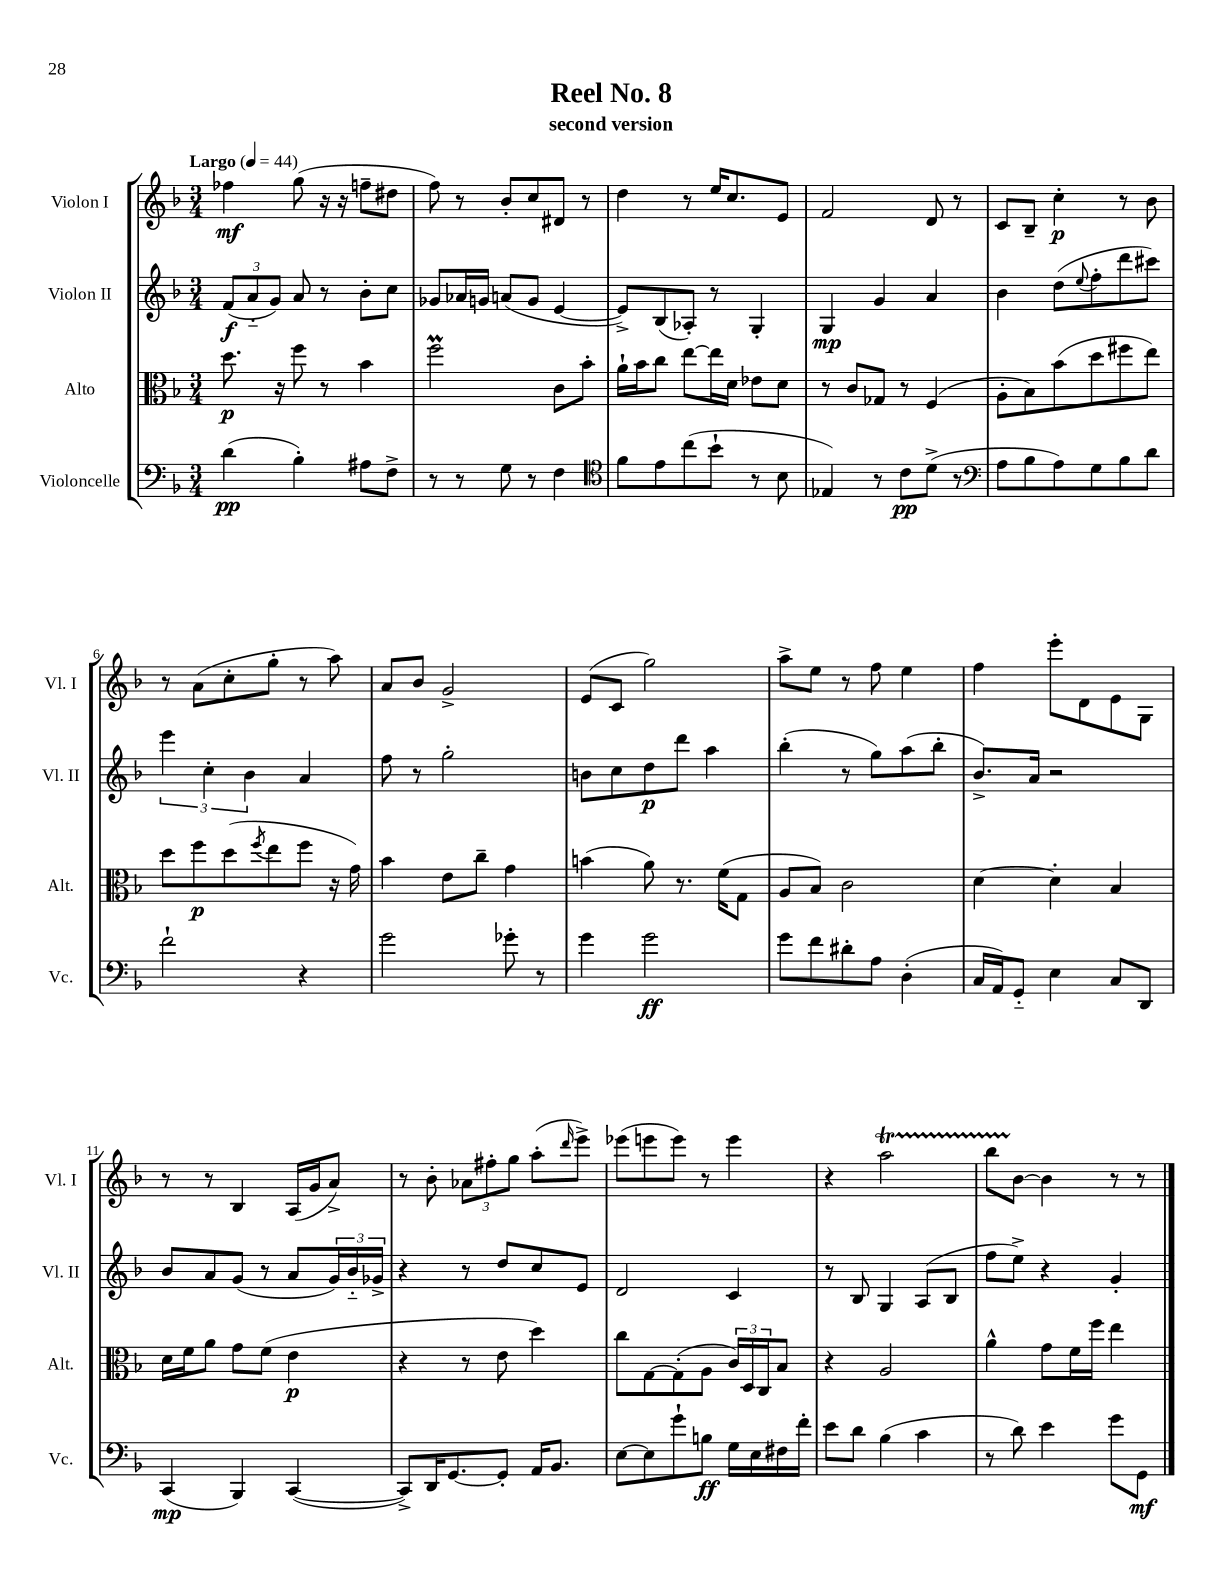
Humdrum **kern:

**kern	**dynam	**kern	**dynam	**kern	**dynam	**kern	**dynam
*part4	*part4	*part3	*part3	*part2	*part2	*part1	*part1
*staff4	*staff4	*staff3	*staff3	*staff2	*staff2	*staff1	*staff1
*I"Violoncelle	*	*I"Alto	*	*I"Violon II	*	*I"Violon I	*
*I'Vc.	*	*I'Alt.	*	*I'Vl. II	*	*I'Vl. I	*
*clefF4	*	*clefC3	*	*clefG2	*	*clefG2	*
*k[b-]	*	*k[b-]	*	*k[b-]	*	*k[b-]	*
*M3/4	*	*M3/4	*	*M3/4	*	*M3/4	*
*MM44	*	*MM44	*	*MM44	*	*MM44	*
=1	=1	=1	=1	=1	=1	=1	=1
!	!	!	!	!	!	!LO:TX:a:B:t=Largo	!
(4d\	pp	8.dd\	p	(12f/L	f	4ff-X\	mf
.	.	.	.	12a/	.	.	.
.	.	.	.	12g/J)	.	.	.
.	.	16r	.	.	.	.	.
4B-'\)	.	8ff\	.	8a/	.	(8gg\	.
.	.	8r	.	8r	.	16r	.
.	.	.	.	.	.	16r	.
8A#X\L	.	4b-\	.	8b-'\L	.	8ffn~\L	.
8F^\J	.	.	.	8cc\J	.	8dd#X\J	.
=2	=2	=2	=2	=2	=2	=2	=2
8r	.	2ffM\	.	8g-X/L	.	8ff\)	.
8r	.	.	.	16a-X/L	.	8r	.
.	.	.	.	16gn/JJ	.	.	.
8G\	.	.	.	(8an/L	.	8b-'/L	.
8r	.	.	.	8g/J	.	8cc/	.
4F\	.	8c\L	.	[4e/	.	8d#X/J	.
.	.	8b-'\J	.	.	.	8r	.
=3	=3	=3	=3	=3	=3	=3	=3
*clefC4	*	*	*	*	*	*	*
8f\L	.	16a`\LL	.	8e^/L])	.	4dd\	.
.	.	16b-\J	.	.	.	.	.
8e\	.	8cc\J	.	(8B-/	.	.	.
(8cc\	.	[8ee\L	.	8A-X'/J)	.	8r	.
8b-`\J	.	16ee\L]	.	8r	.	16ee/KL	.
.	.	16d\JJ	.	.	.	8.cc/	.
8r	.	8e-X\L	.	4G'/	.	.	.
8B-\	.	8d\J	.	.	.	8e/J	.
=4	=4	=4	=4	=4	=4	=4	=4
4E-X/)	.	8r	.	4G/	mp	2f/	.
.	.	8c/L	.	.	.	.	.
8r	.	8G-X/J	.	4g/	.	.	.
8c\L	pp	8r	.	.	.	.	.
(8d^\J	.	(4F/	.	4a/	.	8d/	.
8r	.	.	.	.	.	8r	.
=5	=5	=5	=5	=5	=5	=5	=5
*clefF4	*	*	*	*	*	*	*
8A\L	.	8A'\L	.	4b-\	.	8c/L	.
8B-\	.	8B-\)	.	.	.	8B-~/J	.
8A\)	.	(8b-\	.	(8dd\L	.	4cc'\	p
.	.	.	.	8qqee/	.	.	.
8G\	.	8dd\	.	8ff'\	.	.	.
8B-\	.	8ff#X\	.	8ddd\	.	8r	.
8d\J	.	8ee\J)	.	8ccc#X\J)	.	8b-\	.
!!LO:LB:g=z
=6	=6	=6	=6	=6	=6	=6	=6
2f`\	.	8dd\L	.	6eee\	.	8r	.
.	.	8ff\	p	.	.	(8a\L	.
.	.	.	.	6cc'\	.	.	.
.	.	(8dd\	.	.	.	8cc'\	.
.	.	.	.	6b-\	.	.	.
.	.	8qff/	.	.	.	.	.
.	.	8ee\	.	.	.	8gg'\J	.
4r	.	8ff\J	.	4a/	.	8r	.
.	.	16r	.	.	.	8aa\)	.
.	.	16g\)	.	.	.	.	.
=7	=7	=7	=7	=7	=7	=7	=7
2g\	.	4b-\	.	8ff\	.	8a/L	.
.	.	.	.	8r	.	8b-/J	.
.	.	8e\L	.	2gg'\	.	2g^/	.
.	.	8cc~\J	.	.	.	.	.
8g-X'\	.	4g\	.	.	.	.	.
8r	.	.	.	.	.	.	.
=8	=8	=8	=8	=8	=8	=8	=8
4g\	.	(4bn\	.	8bn\L	.	(8e/L	.
.	.	.	.	8cc\	.	8c/J	.
2g\	ff	8a\)	.	8dd\	p	2gg\)	.
.	.	8.r	.	8ddd\J	.	.	.
.	.	.	.	4aa\	.	.	.
.	.	(16f\KL	.	.	.	.	.
.	.	8G\J	.	.	.	.	.
=9	=9	=9	=9	=9	=9	=9	=9
8g\L	.	8A/L	.	(4bb-'\	.	8aa^\L	.
8f\	.	8B-/J)	.	.	.	8ee\J	.
8d#X'\	.	2c\	.	8r	.	8r	.
8A\J	.	.	.	8gg\L)	.	8ff\	.
(4D'\	.	.	.	(8aa\	.	4ee\	.
.	.	.	.	8bb-'\J	.	.	.
=10	=10	=10	=10	=10	=10	=10	=10
16C/LL	.	[4d\	.	8.b-^/L)	.	4ff\	.
16AA/J)	.	.	.	.	.	.	.
8GG/J	.	.	.	.	.	.	.
.	.	.	.	16a/Jk	.	.	.
4E\	.	4d'\]	.	2r	.	8eee'\L	.
.	.	.	.	.	.	8d\	.
8C/L	.	4B-/	.	.	.	8e\	.
8DD/J	.	.	.	.	.	8G\J	.
!!LO:LB:g=z
=11	=11	=11	=11	=11	=11	=11	=11
(4CC/	mp	16d\LL	.	8b-/L	.	8r	.
.	.	16f\J	.	.	.	.	.
.	.	8a\J	.	8a/	.	8r	.
4BBB-/)	.	8g\L	.	(8g/J	.	4B-/	.
.	.	(8f\J	.	8r	.	.	.
([4CC/	.	4e\	p	8a/L	.	(16A/LL	.
.	.	.	.	.	.	16g/J	.
.	.	.	.	24g/L)	.	8a^/J)	.
.	.	.	.	24b-/	.	.	.
.	.	.	.	24g-X^/JJ	.	.	.
=12	=12	=12	=12	=12	=12	=12	=12
8CC^/L])	.	4r	.	4r	.	8r	.
16DD/K	.	.	.	.	.	8b-'\	.
[8.GG/	.	.	.	.	.	.	.
.	.	8r	.	8r	.	12a-X\L	.
.	.	.	.	.	.	12ff#X'\	.
8GG'/J]	.	8e\	.	8dd/L	.	.	.
.	.	.	.	.	.	12gg\J	.
16AA/KL	.	4dd\)	.	8cc/	.	(8aa'\L	.
8.BB-/J	.	.	.	.	.	.	.
.	.	.	.	.	.	16qqddd/	.
.	.	.	.	8e/J	.	8eee^\J)	.
=13	=13	=13	=13	=13	=13	=13	=13
[8E\L	.	8cc\L	.	2d/	.	(8eee-X\L	.
8E\]	.	[8G\	.	.	.	8eeen\	.
8g`\	.	(8G'\]	.	.	.	8eee\J)	.
8Bn\J	ff	8A\J	.	.	.	8r	.
16G\LL	.	24c/LL)	.	4c/	.	4eee\	.
.	.	24D/	.	.	.	.	.
16E\	.	.	.	.	.	.	.
.	.	24C/J	.	.	.	.	.
16F#X\	.	8B-/J	.	.	.	.	.
16f'\JJ	.	.	.	.	.	.	.
=14	=14	=14	=14	=14	=14	=14	=14
8e\L	.	4r	.	8r	.	4r	.
8d\J	.	.	.	8B-/	.	.	.
(4B-\	.	2A/	.	4G/	.	2aat\	.
4c\	.	.	.	(8A/L	.	.	.
.	.	.	.	8B-/J	.	.	.
=15	=15	=15	=15	=15	=15	=15	=15
8r	.	4a^^\	.	8ff\L	.	8bb-TTT\L	.
8d\)	.	.	.	8ee^\J)	.	[8b-\J	.
4e\	.	8g\L	.	4r	.	4b-\]	.
.	.	16f\L	.	.	.	.	.
.	.	16ff\JJ	.	.	.	.	.
8g\L	.	4ee\	.	4g'/	.	8r	.
8GG\J	mf	.	.	.	.	8r	.
==	==	==	==	==	==	==	==
*-	*-	*-	*-	*-	*-	*-	*-
